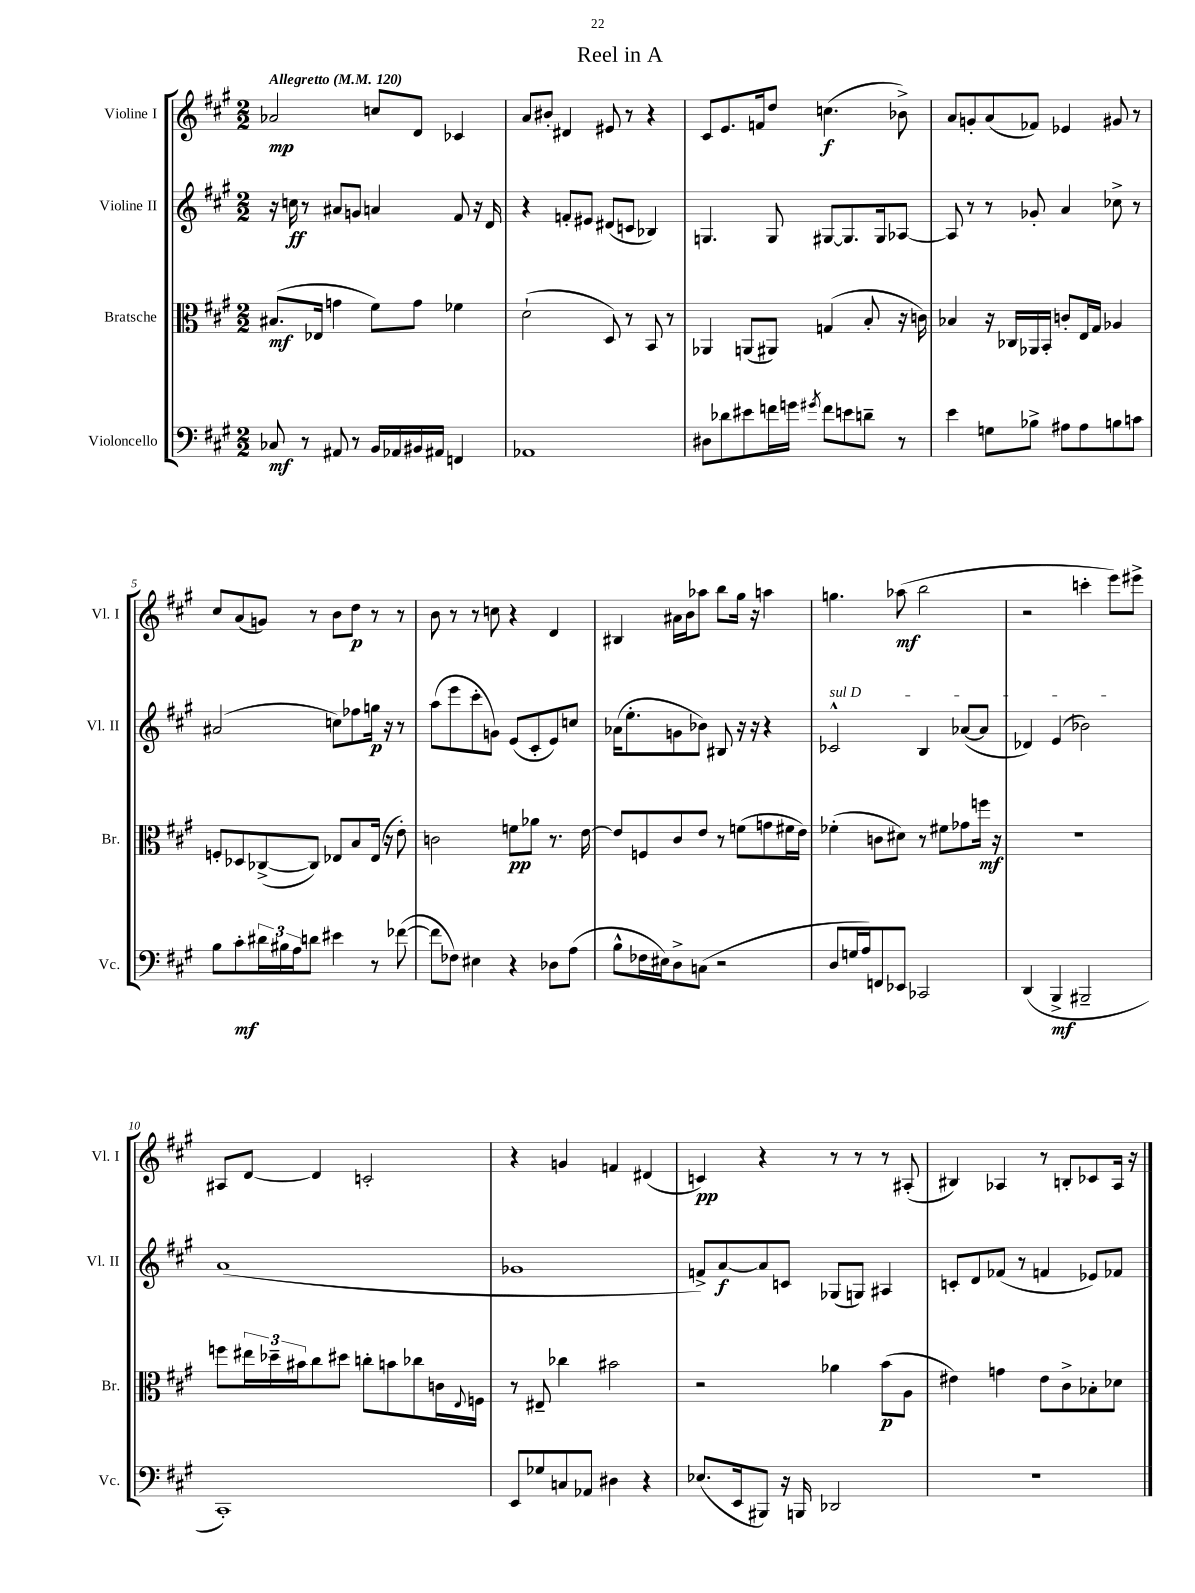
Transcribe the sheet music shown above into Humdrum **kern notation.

**kern	**kern	**kern	**kern
*staff4	*staff3	*staff2	*staff1
*clefF4	*clefC3	*clefG2	*clefG2
*k[f#c#g#]	*k[f#c#g#]	*k[f#c#g#]	*k[f#c#g#]
*M2/2	*M2/2	*M2/2	*M2/2
*MM120	*MM120	*MM120	*MM120
8C-	(8.B#	16r	2a-
.	.	16cc	.
8r	.	8r	.
.	16E-	.	.
8AA#	4g	8a#	.
8r	.	8g	.
16BB	8f#)	4a	8cc
16AA-	.	.	.
16BB#	8g	.	8d
16AA#	.	.	.
4FF	4f-	8f#	4c-
.	.	16r	.
.	.	16d	.
=	=	=	=
1AA-	(2d`	4r	8a
.	.	.	8b#'
.	.	8f'	4d#
.	.	8e#	.
.	8D)	(8d#	8e#
.	8r	8c	8r
.	8BB	4B-)	4r
.	8r	.	.
=	=	=	=
8D#	4AA-	4.G	8c#
8d-	.	.	8.e
8e#	(8AA	.	.
.	.	.	16f
16f	8AA#)	8G	8dd
16g	.	.	.
8qg#	.	.	.
8f	(4G	[8G#	(4.cc
8e	.	8.G#]	.
8d~	8B'	.	.
.	.	16G#	.
8r	16r	[8A-	8b-^)
.	16c)	.	.
=	=	=	=
4e	4B-	8A-]	8a
.	.	8r	8g'
8G	16r	8r	(8a
.	16C-	.	.
8B-^	16AA-	8g-'	8f-)
.	16BB'	.	.
8A#	8c'	4a	4e-
8A#	16E	.	.
.	16G#	.	.
8B	4A-	8cc-^	8g#
8c	.	8r	8r
=	=	=	=
8B	8F'	(2a#	8cc#
8c#'	8D-	.	(8a
24d#	([8C-^	.	8g)
24B#	.	.	.
24A	.	.	.
8d	8C-])	.	8r
4e#	8E-	8cc)	8b
.	8B	8ff-	8dd
8r	(16E-	16gg	8r
.	16r	16r	.
([8f-	8e')	8r	8r
=	=	=	=
8f-]	2c	(8aa	8b
8F-)	.	8eee	8r
4E#	.	8ccc#'	8r
.	.	8g)	8cc
4r	8f	(8e	4r
.	8a-	8c#'	.
8D-	8.r	8e)	4d
(8A	.	8cc	.
.	[16e	.	.
=	=	=	=
8B^^	8e]	(16a-	4B#
.	.	8.ee'	.
16F-	8F	.	.
16E#)	.	.	.
8D^	8c#	8g	16a#
.	.	.	16b
(8C	8e	8b-)	8aa-
2r	8r	8B#	8bb
.	(8f	16r	16gg#
.	.	16r	16r
.	8g	4r	4aa
.	16f#	.	.
.	16e)	.	.
=	=	=	=
8D	(4f-'	2c-^^	4.gg
16G	.	.	.
16A)	.	.	.
8FF	8c	.	.
8EE-	8d#)	.	(8aa-
2CC-	8r	4B	2bb
.	8f#	.	.
.	8g-	([8a-	.
.	16ff	8a-]	.
.	16r	.	.
=	=	=	=
(4DD	1r	4d-)	2r
4BBB^	.	(4e	.
2BBB#~	.	2b-)	4ccc'
.	.	.	8eee)
.	.	.	8eee#^
=	=	=	=
1CC#')	8ff	(1a	8A#
.	24ee#	.	[8d
.	24dd-~	.	.
.	24b#	.	.
.	8cc#	.	4d]
.	8dd#	.	.
.	8cc'	.	2c'
.	8b	.	.
.	8cc-	.	.
.	16c	.	.
.	8qqE	.	.
.	16F	.	.
=	=	=	=
8EE	8r	1g-	4r
8G-	8E#~	.	.
8C	4cc-	.	4g
8AA-	.	.	.
4D#	2b#	.	4f
4r	.	.	(4d#
=	=	=	=
(8.E-	2r	8f^)	4c)
.	.	[8a	.
16EE	.	.	.
8BBB#)	.	8a]	4r
16r	.	8c	.
16BBB	.	.	.
2DD-	4a-	(8G-	8r
.	.	8G)	8r
.	(8b	4A#	8r
.	8A	.	(8A#'
=	=	=	=
1r	4e#)	8c'	4B#)
.	.	8d	.
.	4g	(8f-	4A-
.	.	8r	.
.	8e#	4f	8r
.	8c#^	.	8B'
.	8B-'	8e-)	8c-
.	8d-	8f-	16A-
.	.	.	16r
==	==	==	==
*-	*-	*-	*-
